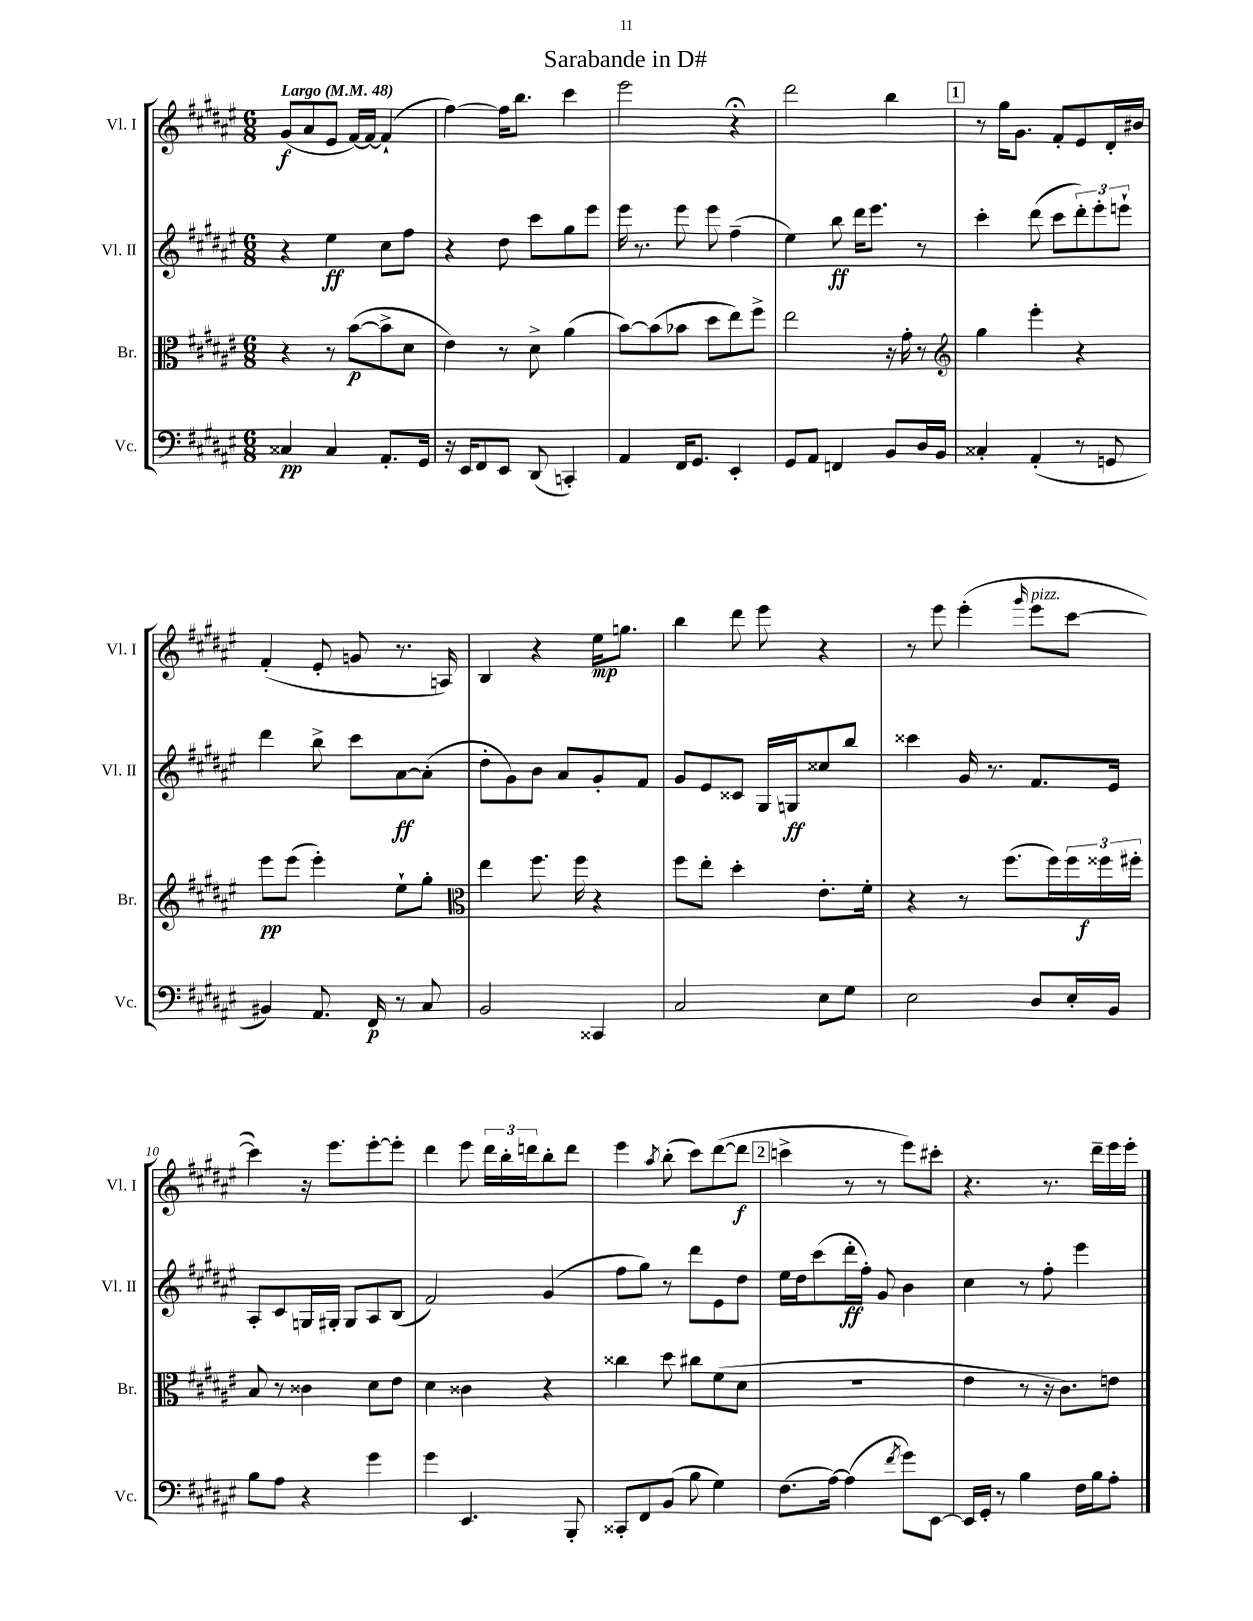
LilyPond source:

\header { title = "Sarabande in D#" }
<<
\new StaffGroup <<
\new Staff = "s0" \with { instrumentName = "Vl. I" shortInstrumentName = "Vl. I" } {
    \clef treble \key fis \major \numericTimeSignature \time 6/8 \tempo "Largo" 4 = 48
    gis'8\f( ais'8 eis'8 fis'16~) fis'16~ fis'4-!( |
    fis''4~) fis''16 b''8. cis'''4 |
    eis'''2 r4\fermata |
    dis'''2 b''4 |
    \mark \markup { \box "1" } r8 gis''16 gis'8. fis'8-. eis'8 dis'16-. bis'16 |
    fis'4-.( eis'8-. g'8 r8. a16) |
    b4 r4 eis''16\mp g''8. |
    b''4 dis'''8 eis'''8 r4 |
    r8 eis'''8 eis'''4-.( \grace { gis'''16 } eis'''8^\markup { \italic "pizz." } cis'''8~ |
    cis'''4) r16 eis'''8. eis'''8~-. eis'''8-. |
    dis'''4 eis'''8 \tuplet 3/2 { dis'''16 b''16-. d'''16 } b''8-. d'''8 |
    eis'''4 \acciaccatura { ais''8 } b''8-.( cis'''8) dis'''8~( dis'''8\f |
    \mark \markup { \box "2" } c'''4-> r8 r8 eis'''8) cis'''8-. |
    r4. r8. dis'''16-- eis'''16 eis'''16-. \bar "|." |
}
\new Staff = "s1" \with { instrumentName = "Vl. II" shortInstrumentName = "Vl. II" } {
    \clef treble \key fis \major \numericTimeSignature \time 6/8
    r4 eis''4\ff cis''8 fis''8 |
    r4 dis''8 cis'''8 gis''8 eis'''8 |
    eis'''16 r8. eis'''8 eis'''8 fis''4--( |
    eis''4) b''8\ff dis'''16 eis'''8. r8 |
    \mark \markup { \box "1" } cis'''4-. dis'''8( cis'''8 \tuplet 3/2 { dis'''8-.) eis'''8-. e'''8-! } |
    dis'''4 b''8-> cis'''8 ais'8~\ff ais'8-.( |
    dis''8-. gis'8) b'8 ais'8 gis'8-. fis'8 |
    gis'8 eis'8 cisis'8 gis16 g16\ff cisis''8 b''8 |
    cisis'''4 gis'16 r8. fis'8. eis'16 |
    ais8-. cis'8 g16 gis16-. gis8 ais8 b8( |
    fis'2) gis'4( |
    fis''8 gis''8) r8 dis'''8 eis'8 dis''8 |
    \mark \markup { \box "2" } eis''16 dis''16 cis'''8( dis'''16-.\ff fis''16-.) gis'8 b'4 |
    cis''4 r8 fis''8-. eis'''4 \bar "|." |
}
\new Staff = "s2" \with { instrumentName = "Br." shortInstrumentName = "Br." } {
    \clef alto \key fis \major \numericTimeSignature \time 6/8
    r4 r8 b'8~\p( b'8-> dis'8 |
    eis'4) r8 dis'8-> ais'4( |
    b'8~) b'8( bes'8 dis''8 eis''8) fis''8-> |
    eis''2 r16 gis'16-. r8 |
    \mark \markup { \box "1" } \clef treble gis''4 eis'''4-. r4 |
    eis'''8\pp eis'''8( eis'''4-.) eis''8-! gis''8-. |
    \clef alto eis''4 fis''8. fis''16 r4 |
    fis''8 eis''8-. dis''4-. eis'8.-. fis'16-. |
    r4 r8 fis''8.( fis''16) \tuplet 3/2 { fis''16 fisis''16\f fis''16-. } |
    b8 r8 cisis'4 dis'8 eis'8 |
    dis'4 cisis'4 r4 |
    cisis''4 dis''8 cis''8 fis'8( dis'8 |
    \mark \markup { \box "2" } R2. |
    eis'4 r8 r16 cis'8.) e'8 \bar "|." |
}
\new Staff = "s3" \with { instrumentName = "Vc." shortInstrumentName = "Vc." } {
    \clef bass \key fis \major \numericTimeSignature \time 6/8
    cisis4\pp cisis4 ais,8.-. gis,16 |
    r16 eis,16 fis,8 eis,8 dis,8( c,4-.) |
    ais,4 fis,16 gis,8. eis,4-. |
    gis,8 ais,8 f,4 b,8 dis16 b,16 |
    \mark \markup { \box "1" } cisis4-. ais,4-.( r8 g,8 |
    bis,4) ais,8. fis,16\p r8 cis8 |
    b,2 cisis,4 |
    cis2 eis8 gis8 |
    eis2 dis8 eis16-. b,16 |
    b8 ais8 r4 gis'4 |
    gis'4 eis,4. b,,8-. |
    cisis,8-. fis,8 b,8( b8 gis4) |
    \mark \markup { \box "2" } fis8.( ais16~) ais4( \acciaccatura { fis'8 } gis'8) eis,8~ |
    eis,16 gis,16-. r8 b4 fis16 b16 ais8-. \bar "|." |
}
>>
>>
\layout { \context { \Score \override BarNumber.break-visibility = ##(#f #t #t) barNumberVisibility = #(every-nth-bar-number-visible 5) } }
